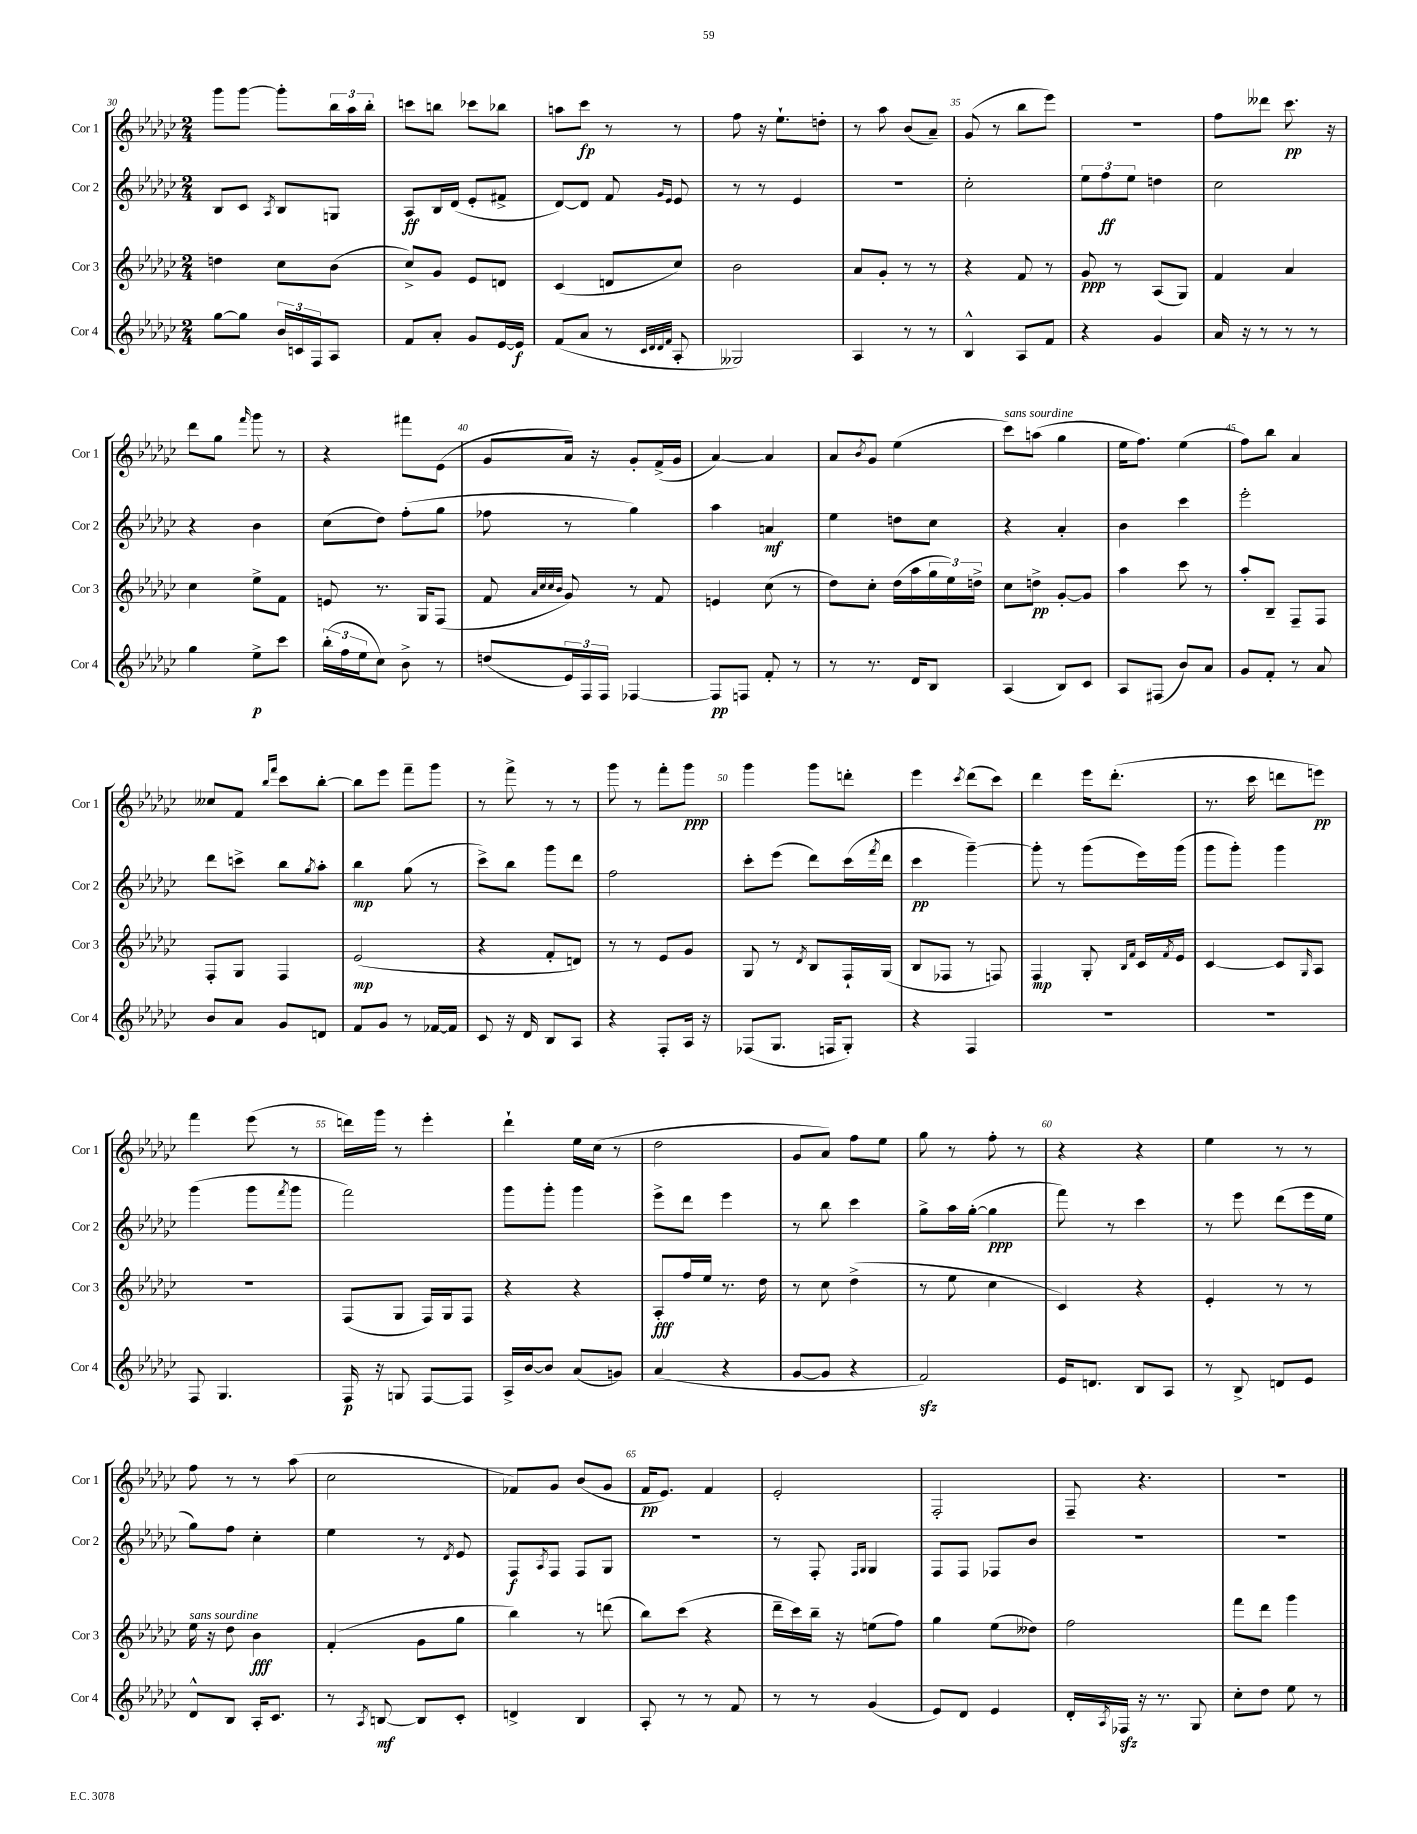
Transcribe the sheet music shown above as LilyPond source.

<<
\new StaffGroup <<
\new Staff = "s0" \with { instrumentName = "Cor 1" shortInstrumentName = "Cor 1" } {
    \clef treble \key ges \major \numericTimeSignature \time 2/4
    ges'''8 ges'''8~ ges'''8-. \tuplet 3/2 { bes''16 aes''16 bes''16-. } |
    c'''8 b''8 ces'''8 bes''8 |
    a''8 ces'''8\fp r8 r8 |
    f''8 r16 ees''8.-! d''8-. |
    r8 aes''8 bes'8( aes'8--) |
    ges'8( r8 bes''8 ees'''8) |
    r2 |
    f''8 deses'''8 ces'''8.\pp r16 |
    des'''8 ges''8 \grace { f'''16 } ges'''8 r8 |
    r4 fis'''8 ees'8( |
    ges'8 aes'16) r16 ges'8-. f'16->( ges'16 |
    aes'4~) aes'4 |
    aes'8 \acciaccatura { bes'8 } ges'8 ees''4( |
    ces'''8^\markup { \italic "sans sourdine" }) a''8( ges''4 |
    ees''16 f''8.) ees''4( |
    f''8) bes''8 aes'4 |
    ceses''8 f'8 \grace { bes''16 f'''16 } ces'''8 bes''8~-. |
    bes''8 ees'''8 f'''8-- ges'''8 |
    r8 f'''8-> r8 r8 |
    ges'''8 r8 f'''8-. ges'''8\ppp |
    ges'''4 ges'''8 d'''8-. |
    ees'''4 \acciaccatura { ces'''8 } des'''8( ces'''8) |
    des'''4 ees'''16 des'''8.-.( |
    r8. ces'''16 d'''8 e'''8\pp) |
    f'''4 ees'''8( r8 |
    d'''16) ges'''16 r8 ees'''4-. |
    des'''4-! ees''16 ces''16( r8 |
    des''2 |
    ges'8 aes'8) f''8 ees''8 |
    ges''8 r8 f''8-. r8 |
    r4 r4 |
    ees''4 r8 r8 |
    f''8 r8 r8 aes''8( |
    ces''2 |
    fes'8) ges'8 bes'8( ges'8 |
    f'16\pp ees'8.) f'4 |
    ees'2-. |
    f2-. |
    f8-- r4. |
    r2 \bar "|." |
}
\new Staff = "s1" \with { instrumentName = "Cor 2" shortInstrumentName = "Cor 2" } {
    \clef treble \key ges \major \numericTimeSignature \time 2/4
    bes8 ces'8 \acciaccatura { aes8 } bes8 g8 |
    aes8\ff bes16 des'16( ees'8-. fis'8-> |
    des'8~) des'8 f'8 \grace { ges'16 ees'16 } ees'8 |
    r8 r8 ees'4 |
    r2 |
    ces''2-. |
    \tuplet 3/2 { ees''8 f''8\ff ees''8 } d''4 |
    ces''2 |
    r4 bes'4 |
    ces''8( des''8) f''8-.( ges''8 |
    fes''8 r8 ges''4) |
    aes''4 a'4\mf |
    ees''4 d''8 ces''8 |
    r4 aes'4-. |
    bes'4 ces'''4 |
    ees'''2-. |
    des'''8 c'''8-> bes''8 \acciaccatura { ges''8 } aes''8-. |
    bes''4\mp ges''8( r8 |
    ces'''8->) bes''8 ges'''8 des'''8 |
    f''2 |
    ces'''8-. ees'''8( des'''8) ces'''16( \acciaccatura { f'''8 } des'''16 |
    ces'''4\pp ges'''4~--) |
    ges'''8-. r8 ges'''8( ees'''16) ges'''16( |
    ges'''8 ges'''8-.) ges'''4 |
    ges'''4( ges'''8 \acciaccatura { f'''8 } ges'''8 |
    f'''2) |
    ges'''8 ges'''8-. ges'''4 |
    ees'''8-> des'''8 ees'''4 |
    r8 bes''8 ces'''4 |
    ges''8-> aes''16 ges''16~-.( ges''4\ppp |
    f'''8) r8 ces'''4 |
    r8 ees'''8 des'''8( ees'''16 ees''16 |
    ges''8) f''8 ces''4-. |
    ees''4 r8 \acciaccatura { des'8 } ees'8 |
    f8\f \acciaccatura { aes8 } f8 f8 ges8 |
    r2 |
    r8 f8-. \grace { f16 ges16 } ges4 |
    f8 f8 fes8 bes'8 |
    R2 |
    R2 \bar "|." |
}
\new Staff = "s2" \with { instrumentName = "Cor 3" shortInstrumentName = "Cor 3" } {
    \clef treble \key ges \major \numericTimeSignature \time 2/4
    d''4 ces''8 bes'8( |
    ces''8->) ges'8 ees'8 d'8 |
    ces'4( d'8 ces''8) |
    bes'2 |
    aes'8 ges'8-. r8 r8 |
    r4 f'8 r8 |
    ges'8\ppp r8 aes8( ges8) |
    f'4 aes'4 |
    ces''4 ees''8-> f'8 |
    e'8 r8. ges16 f8( |
    f'8 \grace { aes'32 ces''32 ces''32 bes'32 } ges'8) r8 f'8 |
    e'4 ces''8( r8 |
    des''8) ces''8-. des''16( aes''16 \tuplet 3/2 { ges''16 ees''16) d''16-> } |
    ces''8 d''8->\pp ges'8~-. ges'8 |
    aes''4 ces'''8 r8 |
    aes''8-. bes8-- f8-- f8 |
    f8-. ges8 f4 |
    ees'2\mp( |
    r4 f'8-. d'8) |
    r8 r8 ees'8 ges'8 |
    ges8 r8 \acciaccatura { des'8 } bes8 f16-! ges16( |
    bes8 fes8 r8 f8) |
    f4\mp ges8-. \grace { bes16 f'16 } ces'16 \acciaccatura { f'8 } ees'16 |
    ces'4~ ces'8 \grace { ges16 } aes8 |
    R2 |
    f8( ges8 f16) ges16 f8 |
    r4 r4 |
    aes8-.\fff f''16 ees''16 r8. des''16 |
    r8 ces''8 des''4->( |
    r8 ees''8 ces''4 |
    ces'4) r4 |
    ees'4-. r8 r8 |
    ees''16^\markup { \italic "sans sourdine" } r16 des''8 bes'4\fff |
    f'4-.( ges'8 ges''8 |
    bes''4) r8 d'''8( |
    bes''8) ces'''8( r4 |
    des'''16-- ces'''16) bes''16-- r16 e''8( f''8) |
    ges''4 ees''8( deses''8) |
    f''2 |
    f'''8 des'''8 ges'''4 \bar "|." |
}
\new Staff = "s3" \with { instrumentName = "Cor 4" shortInstrumentName = "Cor 4" } {
    \clef treble \key ges \major \numericTimeSignature \time 2/4
    ges''8~ ges''8 \tuplet 3/2 { bes'16 c'16 f16 } aes8 |
    f'8 aes'8-. ges'8 ees'16~ ees'16\f |
    f'8( aes'8 r8 \grace { ces'32 des'32 des'32 f'32 } aes8-. |
    geses2) |
    aes4 r8 r8 |
    bes4-^ aes8 f'8 |
    r4 ges'4 |
    aes'16 r16 r8 r8 r8 |
    ges''4 ees''8->\p ces'''8 |
    \tuplet 3/2 { bes''16-.( f''16 ees''16 } ces''8) bes'8-> r8 |
    d''8( \tuplet 3/2 { ees'16) f16 f16 } fes4~ |
    fes8\pp f8 f'8-. r8 |
    r8 r8. des'16 bes8 |
    aes4( bes8) ces'8 |
    aes8 fis8( bes'8) aes'8 |
    ges'8 f'8-. r8 aes'8 |
    bes'8 aes'8 ges'8 d'8 |
    f'8 ges'8 r8 fes'16~ fes'16 |
    ces'8 r16 des'16 bes8 aes8 |
    r4 f8-. aes16 r16 |
    fes8( ges8. f16 ges8-.) |
    r4 f4 |
    R2 |
    r2 |
    f8 ges4. |
    f16\p r16 g8 f8~ f8 |
    aes16-> bes'16~ bes'8 aes'8( g'8) |
    aes'4( r4 |
    ges'8~ ges'8 r4 |
    f'2\sfz) |
    ees'16 d'8. bes8 aes8 |
    r8 bes8-> d'8 ees'8 |
    des'8-^ bes8 aes16-. ces'8. |
    r8 \acciaccatura { aes8 } b8~\mf b8 ces'8-. |
    d'4-> bes4 |
    aes8-. r8 r8 f'8 |
    r8 r8 ges'4( |
    ees'8) des'8 ees'4 |
    des'16-. \acciaccatura { aes8 } fes16\sfz r16 r8. ges8 |
    ces''8-. des''8 ees''8 r8 \bar "|." |
}
>>
>>
\layout { \context { \Score currentBarNumber = #30 \override BarNumber.break-visibility = ##(#f #t #t) barNumberVisibility = #(every-nth-bar-number-visible 5) } }
